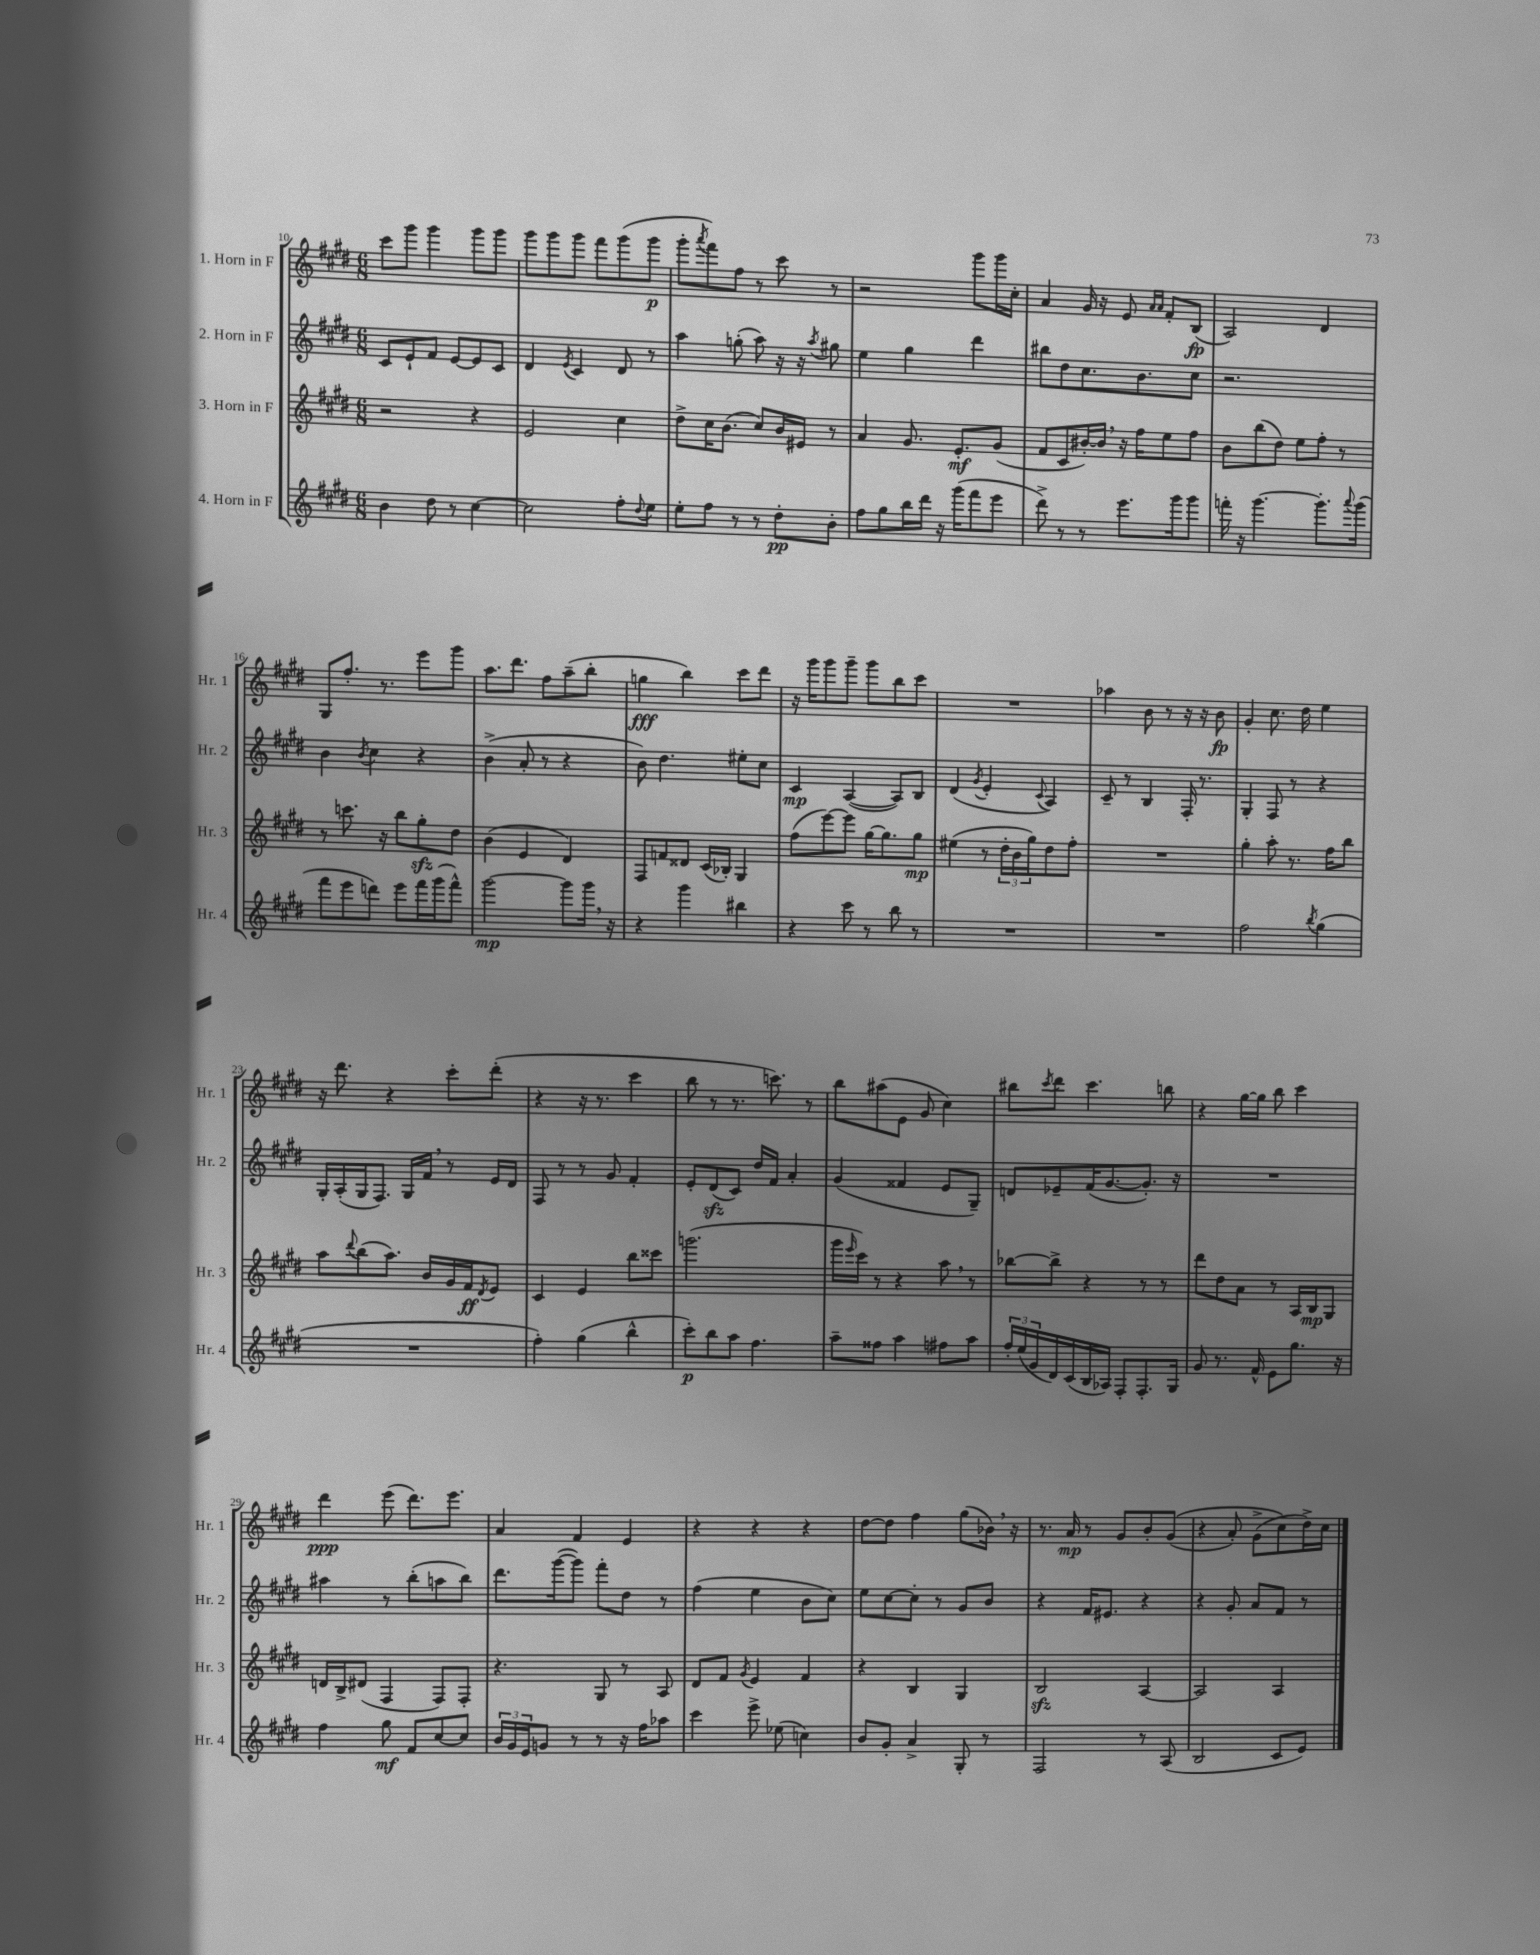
<<
\new StaffGroup <<
\new Staff = "s0" \with { instrumentName = "1. Horn in F" shortInstrumentName = "Hr. 1" } {
    \clef treble \key e \major \numericTimeSignature \time 6/8
    cis'''8 gis'''8 gis'''4 gis'''8 gis'''8 |
    gis'''8 gis'''8 gis'''8 fis'''8 gis'''8( gis'''8\p |
    gis'''8-. \acciaccatura { a'''8 } fis'''8) fis''8 r8 cis'''8 r8 |
    r2 gis'''8 gis'''16 cis''16-. |
    a'4 gis'16 r16 e'8 \grace { a'16 a'16 } fis'8-. b8\fp( |
    a2) dis'4 |
    gis8 fis''8.-. r8. e'''8 gis'''8 |
    a''8. dis'''8. fis''8 a''8--( b''8-. |
    g''4\fff b''4) cis'''8 dis'''8 |
    r16 gis'''16 gis'''8 gis'''8-- gis'''8 b''8 cis'''8 |
    R2. |
    aes''4 b'8 r8 r16 r16 b'8\fp |
    gis'4-. cis''8. dis''16 e''4 |
    r16 dis'''8. r4 cis'''8-. dis'''8-.( |
    r4 r16 r8. cis'''4 |
    b''8 r8 r8. c'''8.) r8 |
    b''8 ais''8( e'8 gis'8 cis''4) |
    bis''8 \acciaccatura { cis'''8 } dis'''8 cis'''4. b''8 |
    r4 gis''16~ gis''16 b''8 cis'''4 |
    dis'''4\ppp e'''8( dis'''8.) e'''8. |
    a'4 fis'4 e'4 |
    r4 r4 r4 |
    dis''8~ dis''8 fis''4 gis''8( bes'16) \breathe r16 |
    r8. a'16\mp r8 gis'8 b'8-. gis'8(\( |
    r4 a'8-.) gis'8->( cis''8\) dis''16->) cis''16 \bar "|." |
}
\new Staff = "s1" \with { instrumentName = "2. Horn in F" shortInstrumentName = "Hr. 2" } {
    \clef treble \key e \major \numericTimeSignature \time 6/8
    cis'8 e'8-! fis'8 e'8~ e'8 cis'8 |
    dis'4 \acciaccatura { e'8 } cis'4 dis'8 r8 |
    a''4 g''8-.( a''8) r16 r16 \acciaccatura { a''8 } gis''8 |
    e''4 gis''4 dis'''4 |
    bis''8 dis''8 cis''8. b'8. cis''8 |
    r2. |
    b'4 \acciaccatura { b'8 } cis''4 r4 |
    b'4->( a'8-. r8 r4 |
    b'8) dis''4. eis''8-. cis''8 |
    cis'4\mp a4~( a8) b8 |
    dis'4( \acciaccatura { gis'8 } e'4-. \appoggiatura { cis'8 } a4) |
    cis'8-- r8 b4 fis16-. r8. |
    gis4-. fis8 r8 r4 |
    gis16-. a16-.( gis16 fis8.) gis16 fis'16 \breathe r8 e'16 dis'16 |
    fis8 r8 r8 gis'8 fis'4-. |
    e'8-. dis'8\sfz( cis'8) dis''16 fis'16 a'4-. |
    gis'4( fisis'4 e'8 gis8--) |
    d'8 ees'8-- fis'16( gis'8.~ gis'8.-.) r16 |
    R2. |
    ais''4 r8 b''8-.( a''8 b''8) |
    dis'''8. gis'''16~( gis'''8) fis'''8-. dis''8 r8 |
    fis''4( e''4 b'8 cis''8) |
    e''8 cis''8~ cis''8-. r8 gis'8 b'8 |
    r4 fis'16 eis'8. r4 |
    r4 gis'8-. a'8 fis'8 r8 \bar "|." |
}
\new Staff = "s2" \with { instrumentName = "3. Horn in F" shortInstrumentName = "Hr. 3" } {
    \clef treble \key e \major \numericTimeSignature \time 6/8
    r2 r4 |
    e'2 cis''4 |
    dis''8-> cis''16 b'8.( cis''8) b'16 eis'16 r8 |
    a'4 gis'8. e'8.-.\mf gis'8( |
    fis'8 cis'8 bis'16~-.) bis'16 \breathe r16 fis''16 e''8 fis''8 |
    b'8 b''8( dis''8) e''8 fis''8-. r8 |
    r8 c'''8. r16 b''8 gis''8-.\sfz dis''8 |
    b'4( e'4 dis'4) |
    fis8 f'8 disis'8 cis'16( bes16-.) gis4 |
    fis''8( e'''8~) e'''8 gis''16~ gis''8. gis''8\mp |
    eis''4( r8 \tuplet 3/2 { dis''16-. b'16 gis''16) } dis''8 fis''8-. |
    R2. |
    gis''4-. a''8-. r8. fis''16 b''8 |
    a''8 \appoggiatura { dis'''8 } b''8( a''8.) b'16 gis'16 fis'16\ff \acciaccatura { dis'8 } e'8 |
    cis'4 e'4 b''8 cisis'''8 |
    g'''2.( |
    gis'''16 \grace { e'''16 } cis'''16) r8 r4 a''8 \breathe r8 |
    bes''8~ bes''8-> r4 r8 r8 |
    dis'''8 dis''8 a'8 r8 a16 b16\mp gis8 |
    d'16 b16-> dis'8( fis4 fis8) fis8-. |
    r4. gis8 r8 a8 |
    dis'8 fis'8 \acciaccatura { gis'8 } e'4 fis'4 |
    r4 b4 gis4 |
    b2\sfz a4~ |
    a2 a4 \bar "|." |
}
\new Staff = "s3" \with { instrumentName = "4. Horn in F" shortInstrumentName = "Hr. 4" } {
    \clef treble \key e \major \numericTimeSignature \time 6/8
    b'4 dis''8 r8 cis''4~ |
    cis''2 fis''8-. \appoggiatura { dis''8 } e''8 |
    e''8-. fis''8 r8 r8 dis''8-.\pp b'8-. |
    fis''8 gis''8 b''16 dis'''16 r16 gis'''16( fis'''8 e'''8 |
    dis'''8->) r8 r8 e'''8. gis'''16 gis'''8 |
    f'''16-. r16 gis'''4.~ gis'''8.-. \appoggiatura { a'''8 } gis'''16( |
    fis'''8 e'''8 d'''8) e'''8 fis'''16 gis'''16( fis'''8-^) |
    gis'''2~\mp gis'''8 gis'''16 \breathe r16 |
    r4 gis'''4 bis''4 |
    r4 cis'''8 r8 b''8 r8 |
    R2. |
    R2. |
    fis''2 \acciaccatura { b''8 } gis''4( |
    R2. |
    fis''4-.) gis''4( b''4-^ |
    cis'''8-.\p) b''8 a''8 fis''4. |
    a''8-- fisis''8 a''4 fis''8 a''8 |
    \tuplet 3/2 { fis''16-. e''16( gis'16 } dis'16) cis'16( b16 aes16) fis8-. fis8.-. gis16 |
    gis'8 r8. fis'16-^ e'8 gis''8. r16 |
    fis''4 gis''8\mf fis'8 cis''8~ cis''8 |
    \tuplet 3/2 { b'16 gis'16 e'16 } g'8 r8 r8 r16 fis''16 aes''8 |
    cis'''4 e'''8-> ees''8( c''4) |
    b'8 gis'8-. a'4-> gis8-. r8 |
    fis2 r8 a8( |
    b2 cis'8 e'8) \bar "|." |
}
>>
>>
\layout { \context { \Score currentBarNumber = #10 } }
